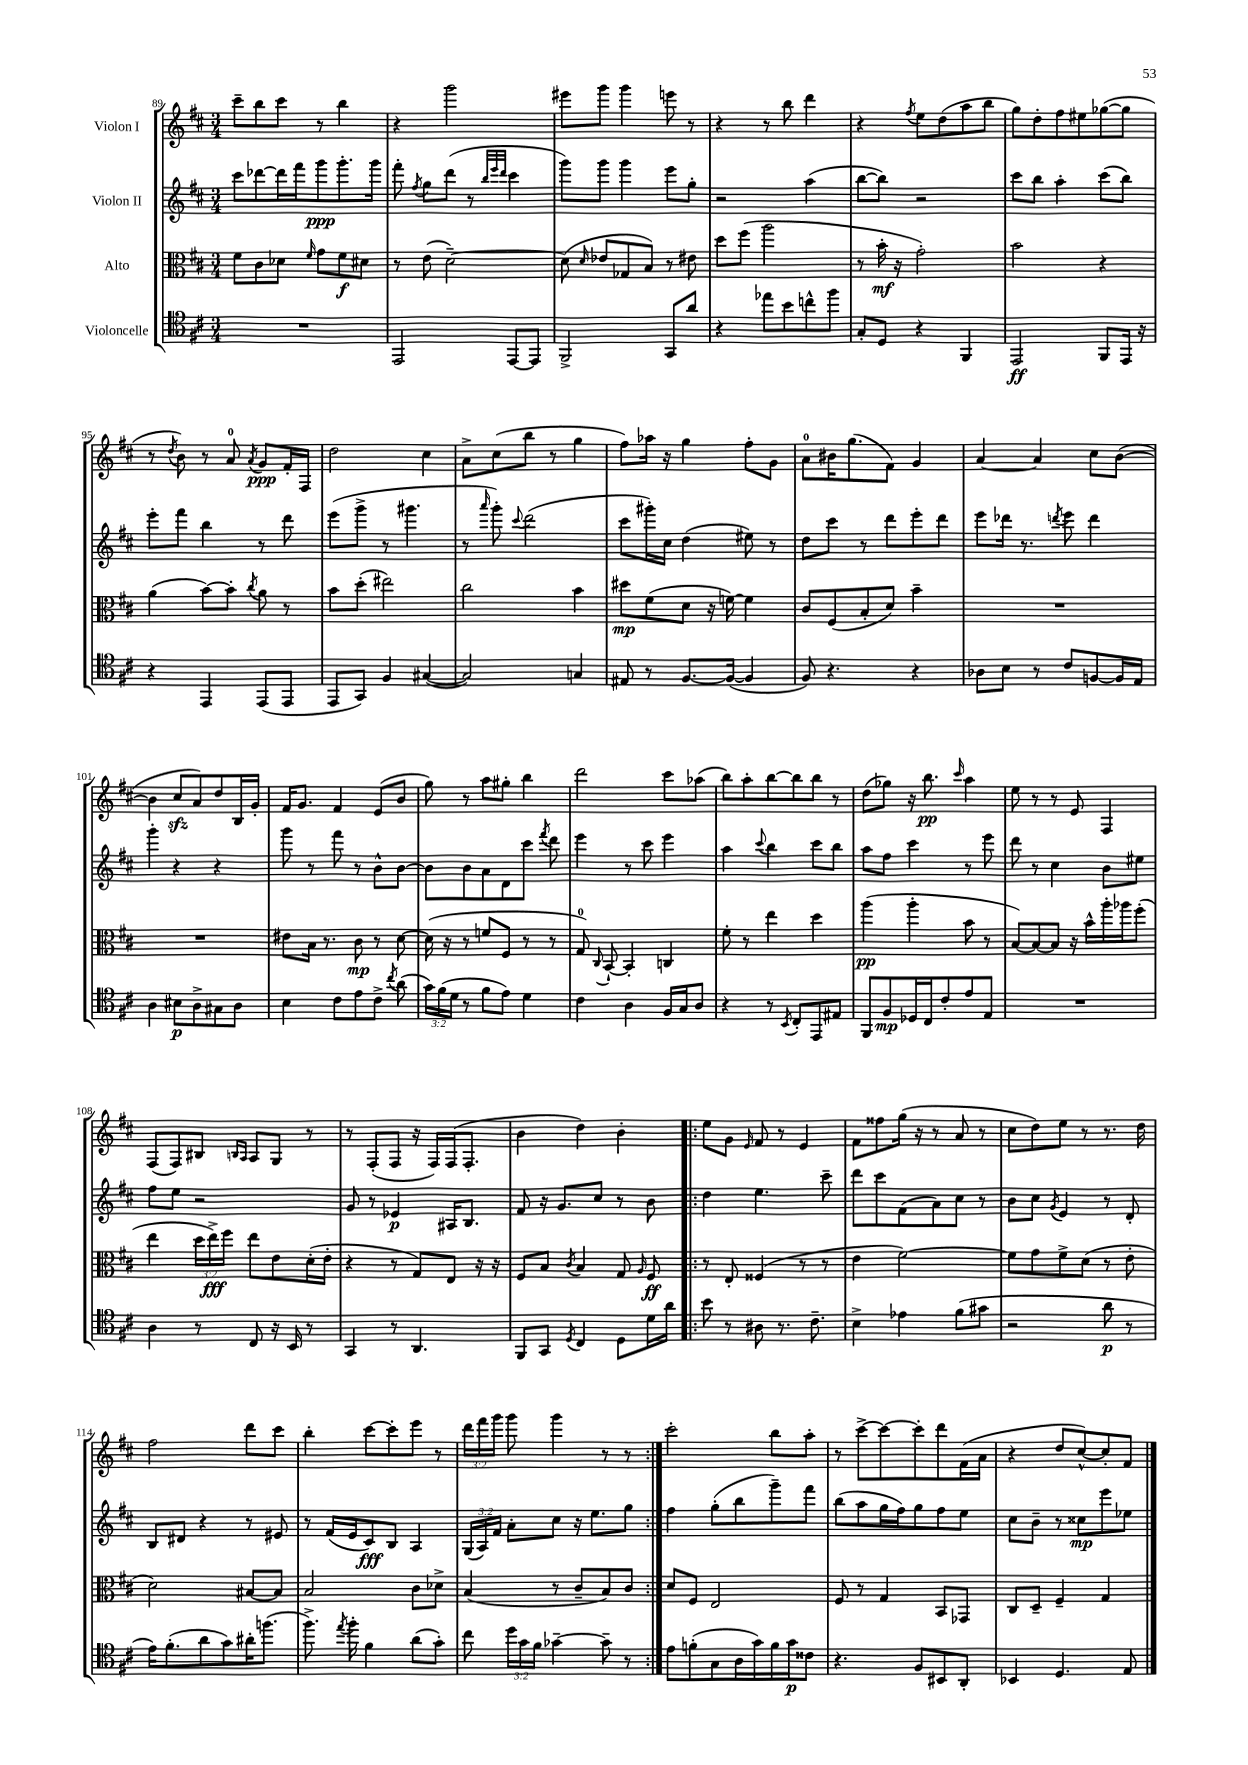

**kern	**dynam	**kern	**dynam	**kern	**dynam	**kern	**dynam
*part4	*part4	*part3	*part3	*part2	*part2	*part1	*part1
*staff4	*staff4	*staff3	*staff3	*staff2	*staff2	*staff1	*staff1
*I"Violoncelle	*	*I"Alto	*	*I"Violon II	*	*I"Violon I	*
*clefC4	*	*clefC3	*	*clefG2	*	*clefG2	*
*k[f#c#]	*	*k[f#c#]	*	*k[f#c#]	*	*k[f#c#]	*
*M3/4	*	*M3/4	*	*M3/4	*	*M3/4	*
=89	=89	=89	=89	=89	=89	=89	=89
2.r	.	8f#\L	.	8ccc#\L	.	8ccc#~\L	.
.	.	8c#\	.	[8ddd-X\	.	8bb\	.
.	.	8d-X\J	.	16ddd-\L]	.	8ccc#\J	.
.	.	.	.	16fff#\J	.	.	.
.	.	16qqf#/	.	.	.	.	.
.	.	8g\L	.	8ggg\	ppp	8r	.
.	.	8f#\	f	8.ggg'\	.	4bb\	.
.	.	8d#X\J	.	.	.	.	.
.	.	.	.	16ggg\Jk	.	.	.
=90	=90	=90	=90	=90	=90	=90	=90
2EE/	.	8r	.	8fff#'\	.	4r	.
.	.	.	.	8qff#/	.	.	.
.	.	(8e\	.	8gg\L	.	.	.
.	.	[2d~\)	.	(8ddd\J	.	2ggg\	.
.	.	.	.	8r	.	.	.
.	.	.	.	32qqbb/LLL	.	.	.
.	.	.	.	32qqeee/	.	.	.
.	.	.	.	32qqddd/JJJ	.	.	.
[8EE/L	.	.	.	4ccc#\	.	.	.
8EE/J]	.	.	.	.	.	.	.
=91	=91	=91	=91	=91	=91	=91	=91
2FF#^/	.	(8d\]	.	8ggg\L)	.	8eee#X\L	.
.	.	16qqd/	.	.	.	.	.
.	.	8e-X/L	.	8ggg\J	.	8ggg\J	.
.	.	8G-X/	.	4ggg\	.	4ggg\	.
.	.	8B/J)	.	.	.	.	.
8GG/L	.	8r	.	8eee\L	.	8eeen\	.
8a/J	.	8e#X\	.	8gg'\J	.	8r	.
=92	=92	=92	=92	=92	=92	=92	=92
4r	.	8dd\L	.	2r	.	4r	.
.	.	(8ff#\J	.	.	.	.	.
8ee-X\L	.	2aa\	.	.	.	8r	.
8b\	.	.	.	.	.	8bb\	.
8ccn^^\	.	.	.	(4aa\	.	4ddd\	.
8ff#\J	.	.	.	.	.	.	.
=93	=93	=93	=93	=93	=93	=93	=93
8G'/L	.	8r	.	[8bb\L	.	4r	.
8D/J	.	16b'\	mf	8bb\J])	.	.	.
.	.	16r	.	.	.	.	.
.	.	.	.	.	.	8qff#/	.
4r	.	2g'\)	.	2r	.	8ee\L	.
.	.	.	.	.	.	(8dd\	.
4FF#/	.	.	.	.	.	8aa\	.
.	.	.	.	.	.	8bb\J	.
=94	=94	=94	=94	=94	=94	=94	=94
2EE/	ff	2b\	.	8ccc#\L	.	8gg\L)	.
.	.	.	.	8bb\J	.	8dd'\	.
.	.	.	.	4aa'\	.	8ff#\	.
.	.	.	.	.	.	8ee#X\	.
8FF#/L	.	4r	.	(8ccc#\L	.	([8gg-X\	.
16EE/Jk	.	.	.	8bb\J)	.	8gg-\J]	.
16r	.	.	.	.	.	.	.
!!LO:LB:g=z
=95	=95	=95	=95	=95	=95	=95	=95
4r	.	(4a\	.	8eee'\L	.	8r	.
.	.	.	.	.	.	8qdd/	.
.	.	.	.	8fff#\J	.	8b\)	.
4EE/	.	[8b\L)	.	4bb\	.	8r	.
.	.	8b'\J]	.	.	.	8a/	.
.	.	8qcc#/	.	.	.	8qa/	.
(8EE/L	.	8a\	.	8r	.	8g/L	ppp
8EE/J	.	8r	.	8ddd\	.	16f#'/L	.
.	.	.	.	.	.	16F#/JJ	.
=96	=96	=96	=96	=96	=96	=96	=96
8EE/L	.	8b\L	.	(8eee\L	.	2dd\	.
8GG/J)	.	(8dd'\J	.	8ggg^\J	.	.	.
4F#/	.	2ee#X\)	.	8r	.	.	.
.	.	.	.	4.ggg#X\	.	.	.
([4G#X/	.	.	.	.	.	4cc#\	.
=97	=97	=97	=97	=97	=97	=97	=97
2G#/])	.	2cc#\	.	8r	.	8a^\L	.
.	.	.	.	16qqaaa/	.	.	.
.	.	.	.	8ggg'\)	.	(8cc#\	.
.	.	.	.	8qqccc#/	.	.	.
.	.	.	.	(2ddd\	.	8bb\J	.
.	.	.	.	.	.	8r	.
4Gn/	.	4b\	.	.	.	4gg\	.
=98	=98	=98	=98	=98	=98	=98	=98
8E#X/	.	8dd#X\L	mp	8ccc#\L	.	8ff#\L)	.
8r	.	(8f#\	.	16ggg#X'\L)	.	16aa-X\Jk	.
.	.	.	.	16cc#\JJ	.	16r	.
[8.F#/L	.	8d\J	.	(4dd\	.	4gg\	.
.	.	16r	.	.	.	.	.
(16F#/Jk_	.	[16fn\)	.	.	.	.	.
4F#/]	.	4f\]	.	8ee#X\)	.	8ff#'\L	.
.	.	.	.	8r	.	8g\J	.
=99	=99	=99	=99	=99	=99	=99	=99
8F#/)	.	8c#/L	.	8dd\L	.	8a\L	.
4.r	.	(8F#/	.	8ccc#\J	.	16b#X\K	.
.	.	.	.	.	.	(8.gg\	.
.	.	8B'/	.	8r	.	.	.
.	.	8d/J)	.	8ddd\L	.	8f#\J)	.
4r	.	4b~\	.	8eee'\	.	4g/	.
.	.	.	.	8ddd\J	.	.	.
=100	=100	=100	=100	=100	=100	=100	=100
8A-X\L	.	2.r	.	8eee\L	.	[4a/	.
8B\J	.	.	.	16ddd-X\Jk	.	.	.
.	.	.	.	8.r	.	.	.
8r	.	.	.	.	.	4a/]	.
.	.	.	.	8qdddn/	.	.	.
8c#/L	.	.	.	8eee\	.	.	.
[8Fn/	.	.	.	4ddd\	.	8cc#\L	.
16F/L]	.	.	.	.	.	([8b\J	.
16E/JJ	.	.	.	.	.	.	.
!!LO:LB:g=z
=101	=101	=101	=101	=101	=101	=101	=101
4A\	.	2.r	.	4ggg'\	.	4b\]	.
8B#X\L	p	.	.	4r	.	8cc#zz/L	.
8A^\	.	.	.	.	.	8a/)	.
8G#X\	.	.	.	4r	.	8dd/	.
8A\J	.	.	.	.	.	16B/L	.
.	.	.	.	.	.	16g'/JJ	.
=102	=102	=102	=102	=102	=102	=102	=102
4B\	.	8e#X\L	.	8ggg\	.	16f#/KL	.
.	.	.	.	.	.	8.g/J	.
.	.	16B\Jk	.	8r	.	.	.
.	.	8.r	.	.	.	.	.
8c#\L	.	.	.	8fff#\	.	4f#/	.
8e\	.	8c#\	mp	8r	.	.	.
8c#^\J	.	8r	.	8b^^\L	.	(8e/L	.
8qcc#/	.	.	.	.	.	.	.
(8a\	.	[8d\	.	[8b\J	.	8b/J	.
=103	=103	=103	=103	=103	=103	=103	=103
24g\LL)	.	(16d\]	.	8b\L]	.	8gg\)	.
(24f#\	.	.	.	.	.	.	.
.	.	16r	.	.	.	.	.
24d\JJ	.	.	.	.	.	.	.
8r	.	8r	.	8b\	.	8r	.
8f#\L	.	8fn/L	.	8a\	.	8aa\L	.
8e\J)	.	8F#/J	.	8d\	.	8gg#X'\J	.
4d\	.	8r	.	8ccc#\J	.	4bb\	.
.	.	.	.	8qfff#/	.	.	.
.	.	8r	.	8ddd\	.	.	.
=104	=104	=104	=104	=104	=104	=104	=104
4c#\	.	8G/)	.	4eee\	.	2ddd\	.
.	.	8qqC#/	.	.	.	.	.
.	.	[8BB`/	.	.	.	.	.
4A\	.	4BB'/]	.	8r	.	.	.
.	.	.	.	8ccc#\	.	.	.
16F#/LL	.	4Cn/	.	4eee\	.	8ccc#\L	.
16G/J	.	.	.	.	.	.	.
8A/J	.	.	.	.	.	(8aa-X\J	.
=105	=105	=105	=105	=105	=105	=105	=105
4r	.	8f#'\	.	4aa\	.	8bb\L)	.
.	.	8r	.	.	.	8aa'\	.
.	.	.	.	8qqccc#/	.	.	.
8r	.	4ee\	.	4bb\	.	[8bb\	.
8qBB/	.	.	.	.	.	.	.
8C#'/L	.	.	.	.	.	8bb\]	.
8EE/	.	4dd\	.	8ccc#\L	.	8bb\J	.
8E#X/J	.	.	.	8bb\J	.	8r	.
=106	=106	=106	=106	=106	=106	=106	=106
8FF#/L	.	(4aa\	pp	8aa\L	.	(8dd\L	.
8F#/	mp	.	.	8ff#\J	.	8gg-X\J)	.
16D-X/L	.	4aa'\	.	4ccc#\	.	16r	.
16C#/J	.	.	.	.	.	8.bb\	pp
8c#'/	.	.	.	.	.	.	.
.	.	.	.	.	.	16qqccc#/	.
8e/	.	8b\	.	8r	.	4aa\	.
8E/J	.	8r	.	8eee\	.	.	.
=107	=107	=107	=107	=107	=107	=107	=107
2.r	.	[8B/L)	.	8ddd\	.	8ee\	.
.	.	8B/_	.	8r	.	8r	.
.	.	8B/J]	.	4cc#\	.	8r	.
.	.	16r	.	.	.	8e/	.
.	.	16b^^\LL	.	.	.	.	.
.	.	16aa'\	.	8b\L	.	4F#/	.
.	.	16aa-X\J	.	.	.	.	.
.	.	(8ff#'\J	.	8ee#X\J	.	.	.
!!LO:LB:g=z
=108	=108	=108	=108	=108	=108	=108	=108
4A\	.	4ee\	.	8ff#\L	.	(8F#/L	.
.	.	.	.	8ee\J	.	8F#/)	.
8r	.	24dd\LL	.	2r	.	8B#X/J	.
.	.	24ee^\)	fff	.	.	.	.
.	.	24ff#\JJ	.	.	.	.	.
.	.	.	.	.	.	16qqBn/LL	.
.	.	.	.	.	.	16qqA/JJ	.
8C#/	.	8ee\L	.	.	.	8A/L	.
16r	.	8e\	.	.	.	8G/J	.
16BB/	.	.	.	.	.	.	.
8r	.	(16d'\L	.	.	.	8r	.
.	.	16e'\JJ	.	.	.	.	.
=109	=109	=109	=109	=109	=109	=109	=109
4GG/	.	4r	.	8g/	.	8r	.
.	.	.	.	8r	.	(8F#'/L	.
8r	.	8r	.	4e-X/	p	8F#/J	.
4.AA/	.	8G/L)	.	.	.	16r	.
.	.	.	.	.	.	16F#/LL)	.
.	.	8E/J	.	16A#X/KL	.	(16F#/J	.
.	.	.	.	8.B/J	.	8.F#'/J	.
.	.	16r	.	.	.	.	.
.	.	16r	.	.	.	.	.
=110	=110	=110	=110	=110	=110	=110	=110
8FF#/L	.	8F#/L	.	8f#/	.	4b\	.
8GG/J	.	8B/J	.	16r	.	.	.
.	.	.	.	8.g/L	.	.	.
8qD/	.	8qc#/	.	.	.	.	.
4C#/	.	4B/	.	.	.	4dd\)	.
.	.	.	.	8cc#/J	.	.	.
8D\L	.	8G/	.	8r	.	4b'\	.
.	.	16qqA/	.	.	.	.	.
16d\L	.	8F#/	ff	8b\	.	.	.
16a\JJ	.	.	.	.	.	.	.
=111!|:	=111!|:	=111!|:	=111!|:	=111!|:	=111!|:	=111!|:	=111!|:
8b\	.	8r	.	4dd\	.	8ee\L	.
8r	.	8E'/	.	.	.	8g\J	.
.	.	.	.	.	.	16qqe/	.
8A#X\	.	(4F##X/	.	4.ee\	.	8f#/	.
8.r	.	.	.	.	.	8r	.
.	.	8r	.	.	.	4e/	.
8.c#~\	.	.	.	.	.	.	.
.	.	8r	.	8ccc#~\	.	.	.
=112	=112	=112	=112	=112	=112	=112	=112
4B^\	.	4e\	.	8ddd\L	.	8f#\L	.
.	.	.	.	8ccc#\	.	8ff##X\	.
4e-X\	.	[2f#\)	.	(8f#\	.	(16gg\Jk	.
.	.	.	.	.	.	16r	.
.	.	.	.	8a\)	.	8r	.
(8f#\L	.	.	.	8cc#\J	.	8a/	.
8g#X\J	.	.	.	8r	.	8r	.
=113	=113	=113	=113	=113	=113	=113	=113
2r	.	8f#\L]	.	8b\L	.	8cc#\L	.
.	.	8g\	.	8cc#\J	.	8dd\)	.
.	.	.	.	8qg/	.	.	.
.	.	8f#^\	.	4e/	.	8ee\J	.
.	.	(8d\J	.	.	.	8r	.
8a\	p	8r	.	8r	.	8.r	.
8r	.	8e'\	.	8d'/	.	.	.
.	.	.	.	.	.	16dd\	.
!!LO:LB:g=z
=114	=114	=114	=114	=114	=114	=114	=114
16e\KL)	.	2d\)	.	8B/L	.	2ff#\	.
(8.f#'\	.	.	.	.	.	.	.
.	.	.	.	8d#X/J	.	.	.
8a\	.	.	.	4r	.	.	.
8g\)	.	.	.	.	.	.	.
16a#X'\K	.	[8B#X/L	.	8r	.	8ddd\L	.
(8.ffn\J	.	.	.	.	.	.	.
.	.	8B#/J]	.	8e#X/	.	8ccc#\J	.
=115	=115	=115	=115	=115	=115	=115	=115
8.ff#^\)	.	2B/	.	8r	.	4bb'\	.
.	.	.	.	(16f#/LL	.	.	.
8qee/	.	.	.	.	.	.	.
16ff#'\	.	.	.	16e/J	.	.	.
4f#\	.	.	.	8c#/)	fff	[8ccc#\L	.
.	.	.	.	8B/J	.	8ccc#'\]	.
(8a\L	.	8c#\L	.	4A/	.	8eee\J	.
8g'\J)	.	8d-X^\J	.	.	.	8r	.
=116	=116	=116	=116	=116	=116	=116	=116
8cc#\	.	(4B/	.	(24G/LL	.	24ddd\LL	.
.	.	.	.	24A/)	.	24fff#\	.
.	.	.	.	24f#/JJ	.	24ggg\JJ	.
24dd\LL	.	.	.	8a'\L	.	8ggg\	.
24g\	.	.	.	.	.	.	.
24f#\JJ	.	.	.	.	.	.	.
[4g-X~\	.	8r	.	8cc#\J	.	4ggg\	.
.	.	8c#~/L	.	16r	.	.	.
.	.	.	.	8.ee\L	.	.	.
8g-~\]	.	8B/)	.	.	.	8r	.
8r	.	8c#/J	.	8gg\J	.	8r	.
=117:|!	=117:|!	=117:|!	=117:|!	=117:|!	=117:|!	=117:|!	=117:|!
8e\L	.	8d/L	.	4ff#\	.	2ccc#'\	.
(8fn'\	.	8F#/J	.	.	.	.	.
8G\	.	2E/	.	(8gg'\L	.	.	.
16A\L	.	.	.	8bb\	.	.	.
16g\)	.	.	.	.	.	.	.
16f\	.	.	.	8ggg~\)	.	8bb\L	.
16g\J	p	.	.	.	.	.	.
8c##X\J	.	.	.	8fff#\J	.	8aa'\J	.
=118	=118	=118	=118	=118	=118	=118	=118
4.r	.	8F#/	.	(8bb\L	.	8r	.
.	.	8r	.	8aa\	.	[8ccc#^\L	.
.	.	4G/	.	16gg\L	.	8ccc#\_	.
.	.	.	.	16ff#\J)	.	.	.
8F#/L	.	.	.	8gg\	.	8ccc#'\]	.
8BB#X/	.	8BB/L	.	8ff#\	.	8ddd\	.
8AA'/J	.	8GG-X/J	.	8ee\J	.	(16f#\L	.
.	.	.	.	.	.	16a\JJ	.
=119	=119	=119	=119	=119	=119	=119	=119
4BB-X/	.	8C#/L	.	8cc#\L	.	4r	.
.	.	8D~/J	.	8b~\J	.	.	.
4.D/	.	4F#~/	.	8r	.	8dd/L	.
.	.	.	.	8cc##X\L	mp	[8cc#^^/)	.
.	.	4G/	.	8eee\	.	8cc#'/]	.
8E/	.	.	.	8ee-X\J	.	8f#/J	.
==	==	==	==	==	==	==	==
*-	*-	*-	*-	*-	*-	*-	*-
